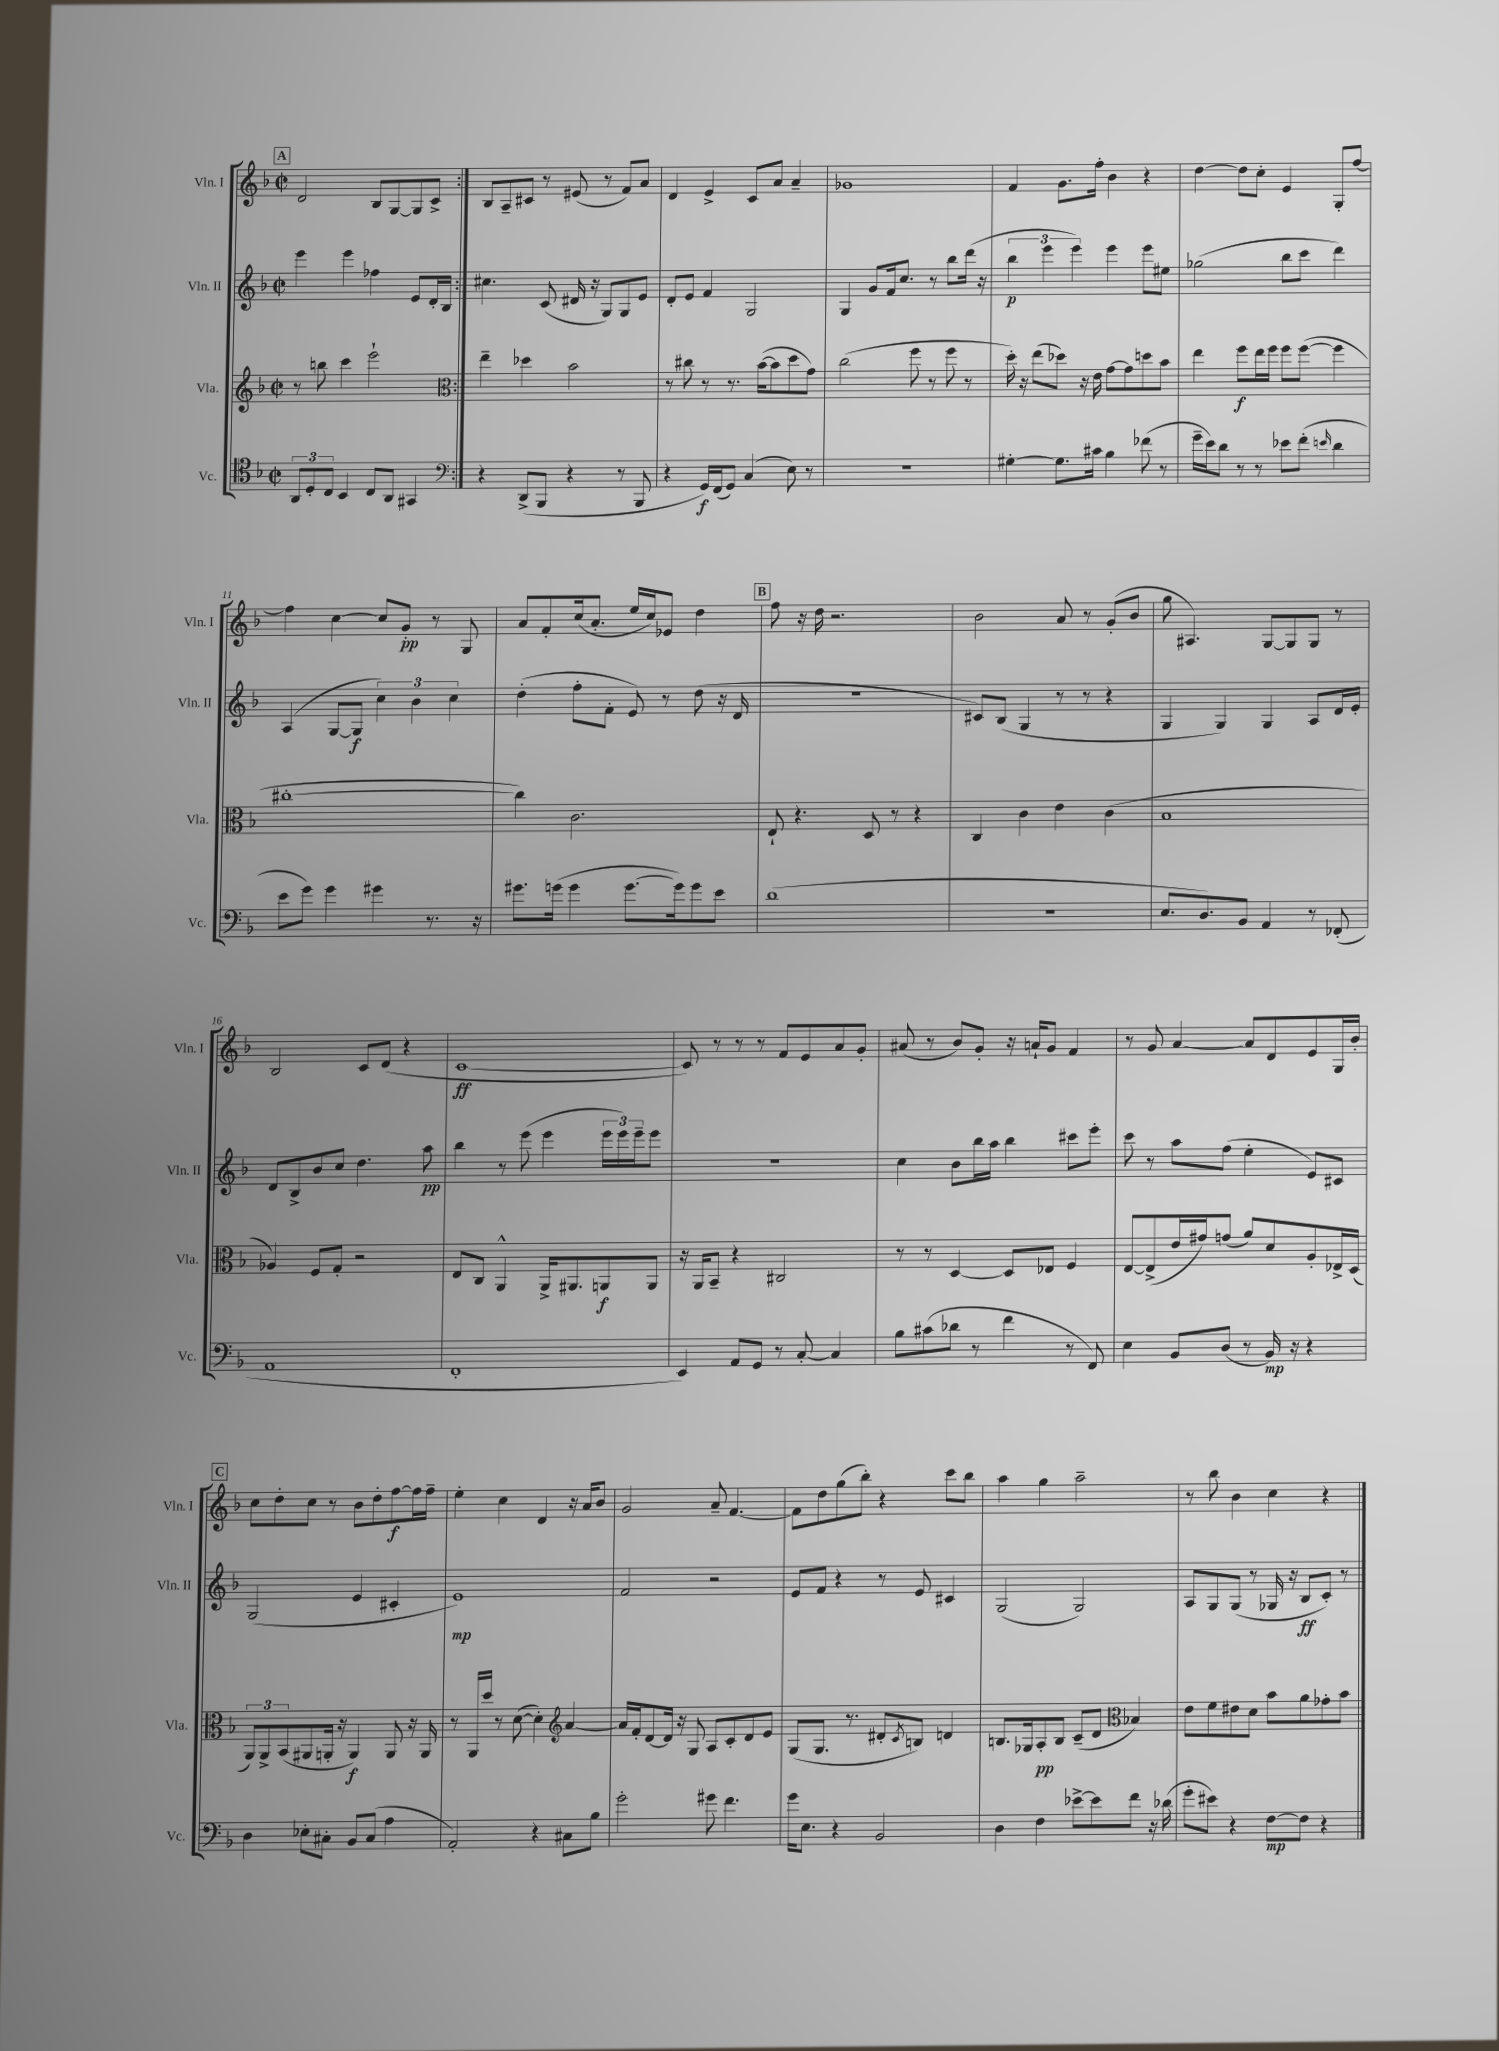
<<
\new StaffGroup <<
\new Staff = "s0" \with { instrumentName = "Vln. I" shortInstrumentName = "Vln. I" } {
    \clef treble \key f \major \defaultTimeSignature \time 2/2
    \repeat volta 2 { \mark \markup { \box "A" } d'2 bes8 g8~ g8 c'8-> | }
    bes8 a8-- cis'8 r8 eis'8( r8 f'8) a'8 |
    d'4 e'4-> c'8 a'8 a'4-- |
    ges'1 |
    f'4 g'8. f''16-. bes'4 r4 |
    d''4~ d''8 c''8-. e'4 g8-. f''8~ |
    f''4 c''4~ c''8 g'8-.\pp r8 g8 |
    a'8 f'8-. c''16( a'8.-. e''16 c''16) ees'8 d''4 |
    \mark \markup { \box "B" } f''8 r16 d''16 r2. |
    bes'2 a'8 r8 g'8-.( bes'8 |
    g''8 ais4.) g8~ g8 g8 r8 |
    bes2 c'8 d'8( r4 |
    c'1~\ff |
    c'8) r8 r8 r8 f'8 e'8 a'8 g'8-. |
    ais'8( r8 bes'8) g'8-. r16 a'16-! g'8 f'4 |
    r8 g'8 a'4~ a'8 d'8 e'8 g16 bes'16-. |
    \mark \markup { \box "C" } c''8 d''8-. c''8 r8 bes'8 d''8-. f''8~\f f''16 f''16-- |
    e''4-. c''4 d'4 r16 a'16 bes'8 |
    g'2 a'8-- f'4.~ |
    f'8 d''8 g''8( bes''8-.) r4 c'''8 bes''8 |
    a''4 g''4 a''2-- |
    r8 bes''8 bes'4 c''4 r4 \bar "|." |
}
\new Staff = "s1" \with { instrumentName = "Vln. II" shortInstrumentName = "Vln. II" } {
    \clef treble \key f \major \defaultTimeSignature \time 2/2
    \repeat volta 2 { \mark \markup { \box "A" } e'''4 e'''4 fes''4 e'8 d'16-. bes16 | }
    cis''4. c'8( dis'16 r16 g8) g8 e'8 |
    d'8-. e'8 f'4 g2 |
    g4 g'8 f'16 c''8. r8 bes''8 d'''16( r16 |
    \tuplet 3/2 { bes''4\p e'''4 e'''4) } e'''4 e'''8 eis''8 |
    ges''2( bes''8 c'''8 d'''4) |
    a4( g8~ g8\f \tuplet 3/2 { c''4) bes'4 c''4 } |
    d''4-.( f''8-. f'8-. e'8) r8 d''8( r16 d'16 |
    \mark \markup { \box "B" } R1 |
    cis'8) bes8( g4 r8 r8 r4 |
    g4 g4) g4 a8 d'16 e'16-. |
    d'8 bes8-> bes'8 c''8 d''4. a''8\pp |
    bes''4 r8 e'''8( e'''4 \tuplet 3/2 { e'''16 e'''16) e'''16-- } e'''8 |
    r1 |
    c''4 bes'8 bes''16 a''16 bes''4 cis'''8 e'''8-. |
    c'''8 r8 a''8 f''8( e''4-. e'8) cis'8 |
    \mark \markup { \box "C" } g2( e'4 cis'4-. |
    e'1\mp) |
    f'2 r2 |
    e'8 f'8 r4 r8 e'8 cis'4 |
    g2( g2) |
    a8 g8 g8( r8 ges16 r16 bes8\ff c'8-.) r8 \bar "|." |
}
\new Staff = "s2" \with { instrumentName = "Vla." shortInstrumentName = "Vla." } {
    \clef treble \key f \major \defaultTimeSignature \time 2/2
    \repeat volta 2 { \mark \markup { \box "A" } r8 b''8 c'''4 e'''2-! | }
    \clef alto e''4-- des''4 bes'2 |
    r8 cis''8 r8 r8. bes'16~( bes'8 d''8 g'8) |
    c''2( f''8 r8 f''8 r8 |
    d''16-.) r16 e''8( des''8) r16 e'16 g'8~ g'8 d''8 bes'8 |
    e''4 f''8\f e''16 f''16 f''8 f''8~( f''4 |
    cis''1~-. |
    cis''4) c'2. |
    \mark \markup { \box "B" } e8-! r4. d8 r8 r4 |
    c4 c'4 e'4 c'4( |
    bes1 |
    aes4) f8 g8-. r2 |
    e8 c8 a,4-^ a,16-> ais,8. a,8\f a,8 |
    r16 a,16 bes,8-- r4 cis2 |
    r8 r8 d4~ d8 ees8 f4 |
    e8~ e8->( e'16 gis'16) g'8( a'8) d'8 a8-. ees16-> d16( |
    \mark \markup { \box "C" } \tuplet 3/2 { a,8) a,8-> bes,8( } ais,8 a,16-. r16 a,4\f) a,8 r16 a,16 |
    r8 a,16 d''16 r8 d'8~( d'4-.) \clef treble a'4~ |
    a'16 f'16-. d'8~ d'16 r16 g8 a8 c'8-. d'8 e'8 |
    g8( g8. r8. dis'8-. \acciaccatura { c'8 } b8) d'4 |
    b8. ges16 a8-.\pp b8 c'8--( d'8 \clef alto bes4) |
    e'8 f'8 eis'8 d'8 bes'8 a'8 ges'8-. bes'8 \bar "|." |
}
\new Staff = "s3" \with { instrumentName = "Vc." shortInstrumentName = "Vc." } {
    \clef tenor \key f \major \defaultTimeSignature \time 2/2
    \repeat volta 2 { \mark \markup { \box "A" } \tuplet 3/2 { a,8 d8-. c8 } bes,4 c8 a,8 gis,4 | }
    \clef bass r4 d,8->( bes,,8 r4 r8 bes,,8 |
    r4 g,16\f) f,16( g,8) c4( e8) r8 |
    R1 |
    gis4~-. gis8. cis'16 bes4 fes'8( r8 |
    g'16-- e'16) d'8 r8 r8 ees'8 f'8-.( \grace { e'16 } d'4 |
    e'8 g'8) g'4 gis'4 r8. r16 |
    gis'8. g'16( g'4 g'8.~ g'16) g'8 e'8 |
    \mark \markup { \box "B" } d'1( |
    r1 |
    e8. d8.) bes,8 a,4 r8 fes,8-.( |
    a,1 |
    f,1-. |
    e,4) a,8 g,8 r8 c8~-. c4 |
    bes8 cis'8( des'8 r8 f'4 r8 f,8) |
    e4 bes,8 d8( r8 bes,16\mp) r16 r4 |
    \mark \markup { \box "C" } d4 ees8-. cis8-. bes,8 cis8( a4 |
    a,2-.) r4 cis8 bes8 |
    g'2-. gis'8 f'4. |
    g'16 e8. r4 bes,2 |
    d4 f4 ees'8~-> ees'8 f'8 r16 des'16( |
    g'8-. eis'8) r4 f8~\mp f8 r4 \bar "|." |
}
>>
>>
\layout { \context { \Score currentBarNumber = #5 } }
